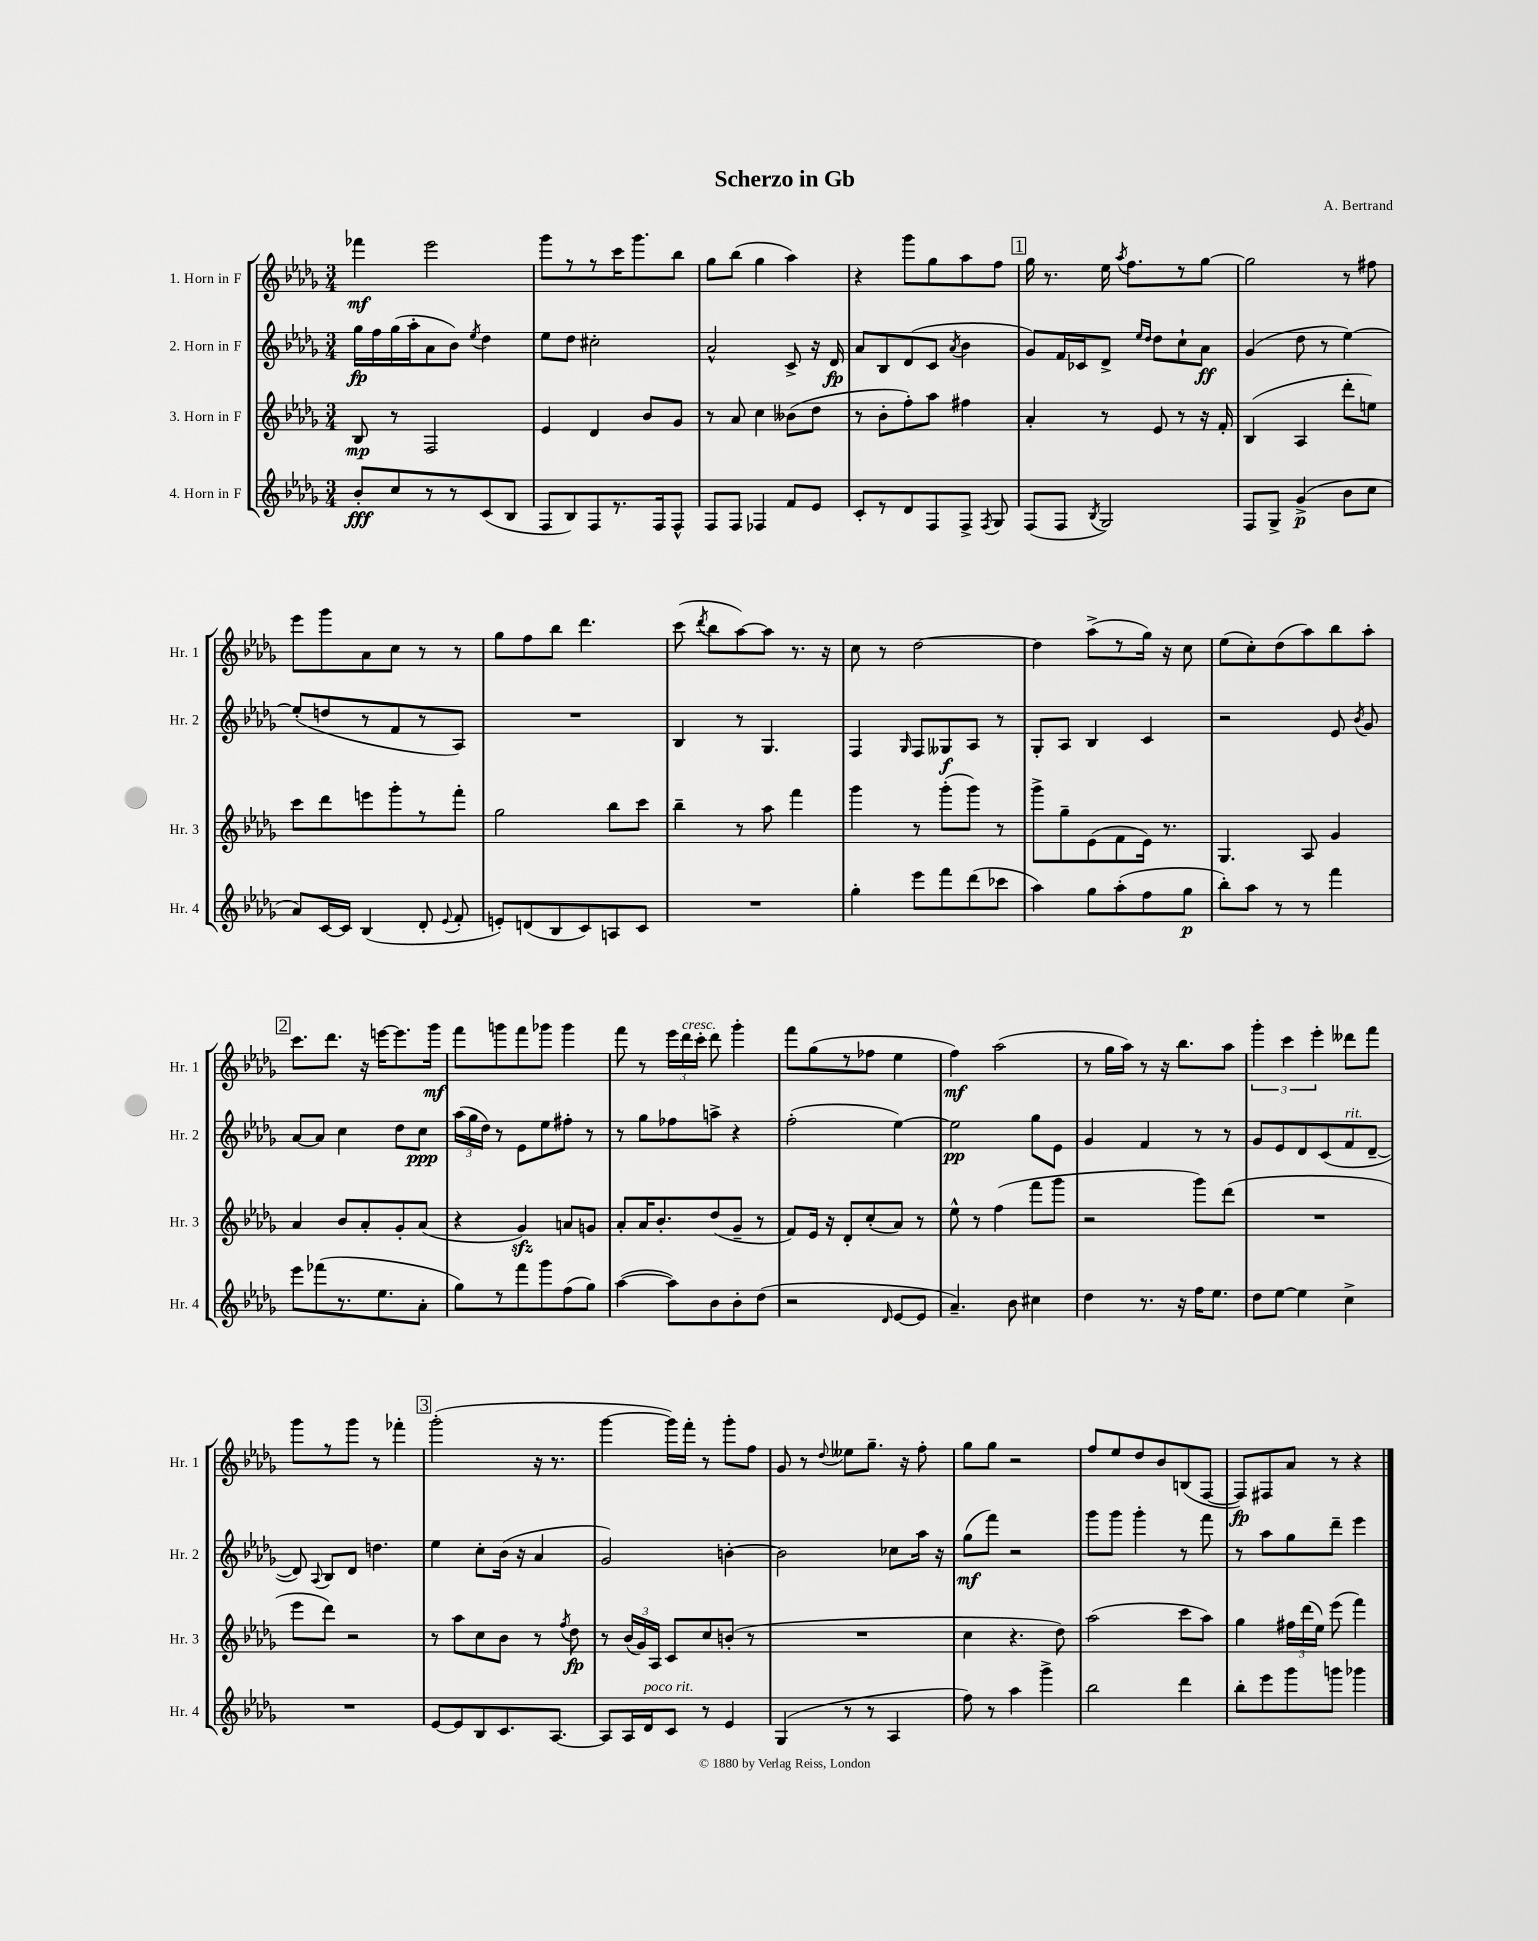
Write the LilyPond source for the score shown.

\header { title = "Scherzo in Gb" composer = "A. Bertrand" }
<<
\new StaffGroup <<
\new Staff = "s0" \with { instrumentName = "1. Horn in F" shortInstrumentName = "Hr. 1" } {
    \clef treble \key des \major \numericTimeSignature \time 3/4
    \autoBeamOff fes'''4\mf ees'''2 |
    ges'''8[ r8 r8 c'''16 ges'''8. bes''8] |
    ges''8[ bes''8]( ges''4 aes''4) |
    r4 ges'''8[ ges''8 aes''8 f''8] |
    \mark \markup { \box "1" } ges''16 r8. ees''16 \acciaccatura { aes''8 } f''8.[ r8 ges''8]~ |
    ges''2 r8 fis''8 |
    ees'''8[ ges'''8 aes'8 c''8] r8 r8 |
    ges''8[ f''8 bes''8] des'''4. |
    c'''8( \acciaccatura { des'''8 } bes''8[ aes''8~) aes''8] r8. r16 |
    c''8 r8 des''2~ |
    des''4 aes''8[->( r8 ges''16]) r16 c''8 |
    ees''8[( c''8-.) des''8( aes''8) bes''8 aes''8]-. |
    \mark \markup { \box "2" } c'''8.[ des'''8.] r16 e'''16[~ e'''8. ges'''16]\mf |
    f'''8[ g'''8 f'''8 ges'''8] ges'''4 |
    f'''8 r8 \tuplet 3/2 { ees'''16[ des'''16^\markup { \italic "cresc." } c'''16]-. } des'''8 ges'''4-. |
    f'''8[ ges''8( r8 fes''8] ees''4 |
    f''4\mf) aes''2( |
    r8 ges''16[ aes''16]) r8 r16 bes''8.[ aes''8] |
    \tuplet 3/2 { ges'''4-. c'''4 ees'''4-. } deses'''8[ f'''8] |
    ges'''8[ r8 ges'''8] r8 fes'''4-. |
    \mark \markup { \box "3" } ges'''2-.( r16 r8. |
    ges'''4~ ges'''16[) f'''16]-. r8 ges'''8[-. f''8] |
    ges'8 r8 \appoggiatura { des''8 } eeses''8[ ges''8.]-- r16 f''8-. |
    ges''8[ ges''8] r2 |
    f''8[ ees''8 des''8 bes'8 b8( f8]~ |
    f8[\fp) fis8 aes'8] r8 r4 \bar "|." |
}
\new Staff = "s1" \with { instrumentName = "2. Horn in F" shortInstrumentName = "Hr. 2" } {
    \clef treble \key des \major \numericTimeSignature \time 3/4
    \autoBeamOff ges''16[\fp f''16 ges''16( aes''16-. aes'8 bes'8]) \acciaccatura { ees''8 } des''4 |
    ees''8[ des''8] cis''2-. |
    aes'2-^ c'8-> r16 des'16\fp |
    aes'8[ bes8 des'8( c'8] \acciaccatura { aes'8 } bes'4 |
    \mark \markup { \box "1" } ges'8[) f'16 ces'16 des'8]-> \grace { ees''16[ des''16] } des''8[ c''8-! aes'8]\ff |
    ges'4( des''8 r8 ees''4~) |
    ees''8[-.( d''8 r8 f'8 r8 aes8]) |
    R2. |
    bes4 r8 ges4. |
    f4 \grace { ges16 } f8[ geses8\f aes8] r8 |
    ges8[-. aes8] bes4 c'4 |
    r2 ees'8 \acciaccatura { bes'8 } ges'8 |
    \mark \markup { \box "2" } aes'8[~ aes'8] c''4 des''8[ c''8]\ppp |
    \tuplet 3/2 { aes''16[( ges''16 des''16]) } r8 ees'8[ ees''8 fis''8]-. r8 |
    r8 ges''8[ fes''8 a''8]-> r4 |
    f''2-.( ees''4~) |
    ees''2\pp ges''8[ ees'8] |
    ges'4 f'4 r8 r8 |
    ges'8[ ees'8 des'8 c'8( f'8^\markup { \italic "rit." } des'8]~-- |
    des'8) \appoggiatura { aes8 } bes8[ des'8] d''4. |
    \mark \markup { \box "3" } ees''4 c''8[-. bes'16]( r16 aes'4 |
    ges'2) b'4~-. |
    b'2 ces''8[ aes''16] r16 |
    ges''8[\mf( f'''8]) r2 |
    ges'''8[ ges'''8] ges'''4-. r8 f'''8 |
    r8 aes''8[ ges''8 des'''8]-- ees'''4 \bar "|." |
}
\new Staff = "s2" \with { instrumentName = "3. Horn in F" shortInstrumentName = "Hr. 3" } {
    \clef treble \key des \major \numericTimeSignature \time 3/4
    \autoBeamOff bes8\mp r8 f2 |
    ees'4 des'4 bes'8[ ges'8] |
    r8 aes'8 c''4 beses'8[( des''8] |
    r8 bes'8[-. f''8-.) aes''8] fis''4 |
    \mark \markup { \box "1" } aes'4-. r8 ees'8 r8 r16 f'16-. |
    bes4( aes4 des'''8[-. e''8]) |
    c'''8[ des'''8 e'''8 ges'''8-. r8 f'''8]-. |
    ges''2 bes''8[ c'''8] |
    bes''4-- r8 aes''8 f'''4 |
    ges'''4 r8 ges'''8[-.( ges'''8]) r8 |
    ges'''8[-> ges''8-- ees'8( f'8 ees'16]) r8. |
    ges4. aes8 ges'4 |
    \mark \markup { \box "2" } aes'4 bes'8[ aes'8-. ges'8-. aes'8]( |
    r4 ges'4\sfz) a'8[ g'8] |
    aes'8[-. aes'16 bes'8.-. des''8( ges'8]-- r8 |
    f'8[) ees'16] r16 des'8[-. c''8-.( aes'8]) r8 |
    ees''8-^ r8 f''4( f'''8[ ges'''8] |
    r2 ges'''8[) des'''8]( |
    R2. |
    ees'''8[ des'''8]) r2 |
    \mark \markup { \box "3" } r8 aes''8[ c''8 bes'8] r8 \acciaccatura { f''8 } des''8\fp |
    r8 \tuplet 3/2 { bes'16[( ges'16) aes16] } c'8[ c''8 b'8]-.( r8 |
    R2. |
    c''4 r4. des''8) |
    aes''2( c'''8[ aes''8]) |
    ges''4 \tuplet 3/2 { fis''16[ des'''16( ees''16]) } ees'''8( f'''4) \bar "|." |
}
\new Staff = "s3" \with { instrumentName = "4. Horn in F" shortInstrumentName = "Hr. 4" } {
    \clef treble \key des \major \numericTimeSignature \time 3/4
    \autoBeamOff bes'8[-.\fff c''8 r8 r8 c'8( bes8] |
    f8[ bes8) f8 r8. f16 f8]-^ |
    f8[ f8] fes4 f'8[ ees'8] |
    c'8[-. r8 des'8 f8 f8]-> \acciaccatura { f8 } ges8 |
    \mark \markup { \box "1" } f8[( f8] \acciaccatura { bes8 } ges2) |
    f8[ ges8]-> ges'4->\p( bes'8[ c''8] |
    aes'8[) c'16~ c'16] bes4( des'8-. \appoggiatura { ees'8 } f'8-. |
    e'8[-.) d'8( bes8 c'8) a8 c'8] |
    R2. |
    ges''4-. ees'''8[ f'''8 des'''8( ces'''8] |
    aes''4) ges''8[ aes''8-.( f''8 ges''8]\p |
    bes''8[-.) aes''8] r8 r8 f'''4 |
    \mark \markup { \box "2" } ees'''8[ fes'''8( r8. ees''8. aes'8]-. |
    ges''8[) r8 f'''8 ges'''8 f''8( ges''8]) |
    aes''4~( aes''8[) bes'8 bes'8-. des''8]( |
    r2 \grace { des'16 } ees'8[~ ees'8] |
    aes'4.--) bes'8 cis''4 |
    des''4 r8. r16 f''16[ ees''8.] |
    des''8[ ees''8]~ ees''4 c''4-> |
    R2. |
    \mark \markup { \box "3" } ees'8[~ ees'8 bes8 c'8. aes8.]~ |
    aes8[ aes16 des'16^\markup { \italic "poco rit." } c'8] r8 ees'4 |
    ges4( r8 r8 aes4 |
    f''8) r8 aes''4 ges'''4-> |
    bes''2 des'''4 |
    bes''8[-. ees'''8 ges'''8 g'''8] ges'''4 \bar "|." |
}
>>
>>
\layout { \context { \Score \remove "Bar_number_engraver" } }
